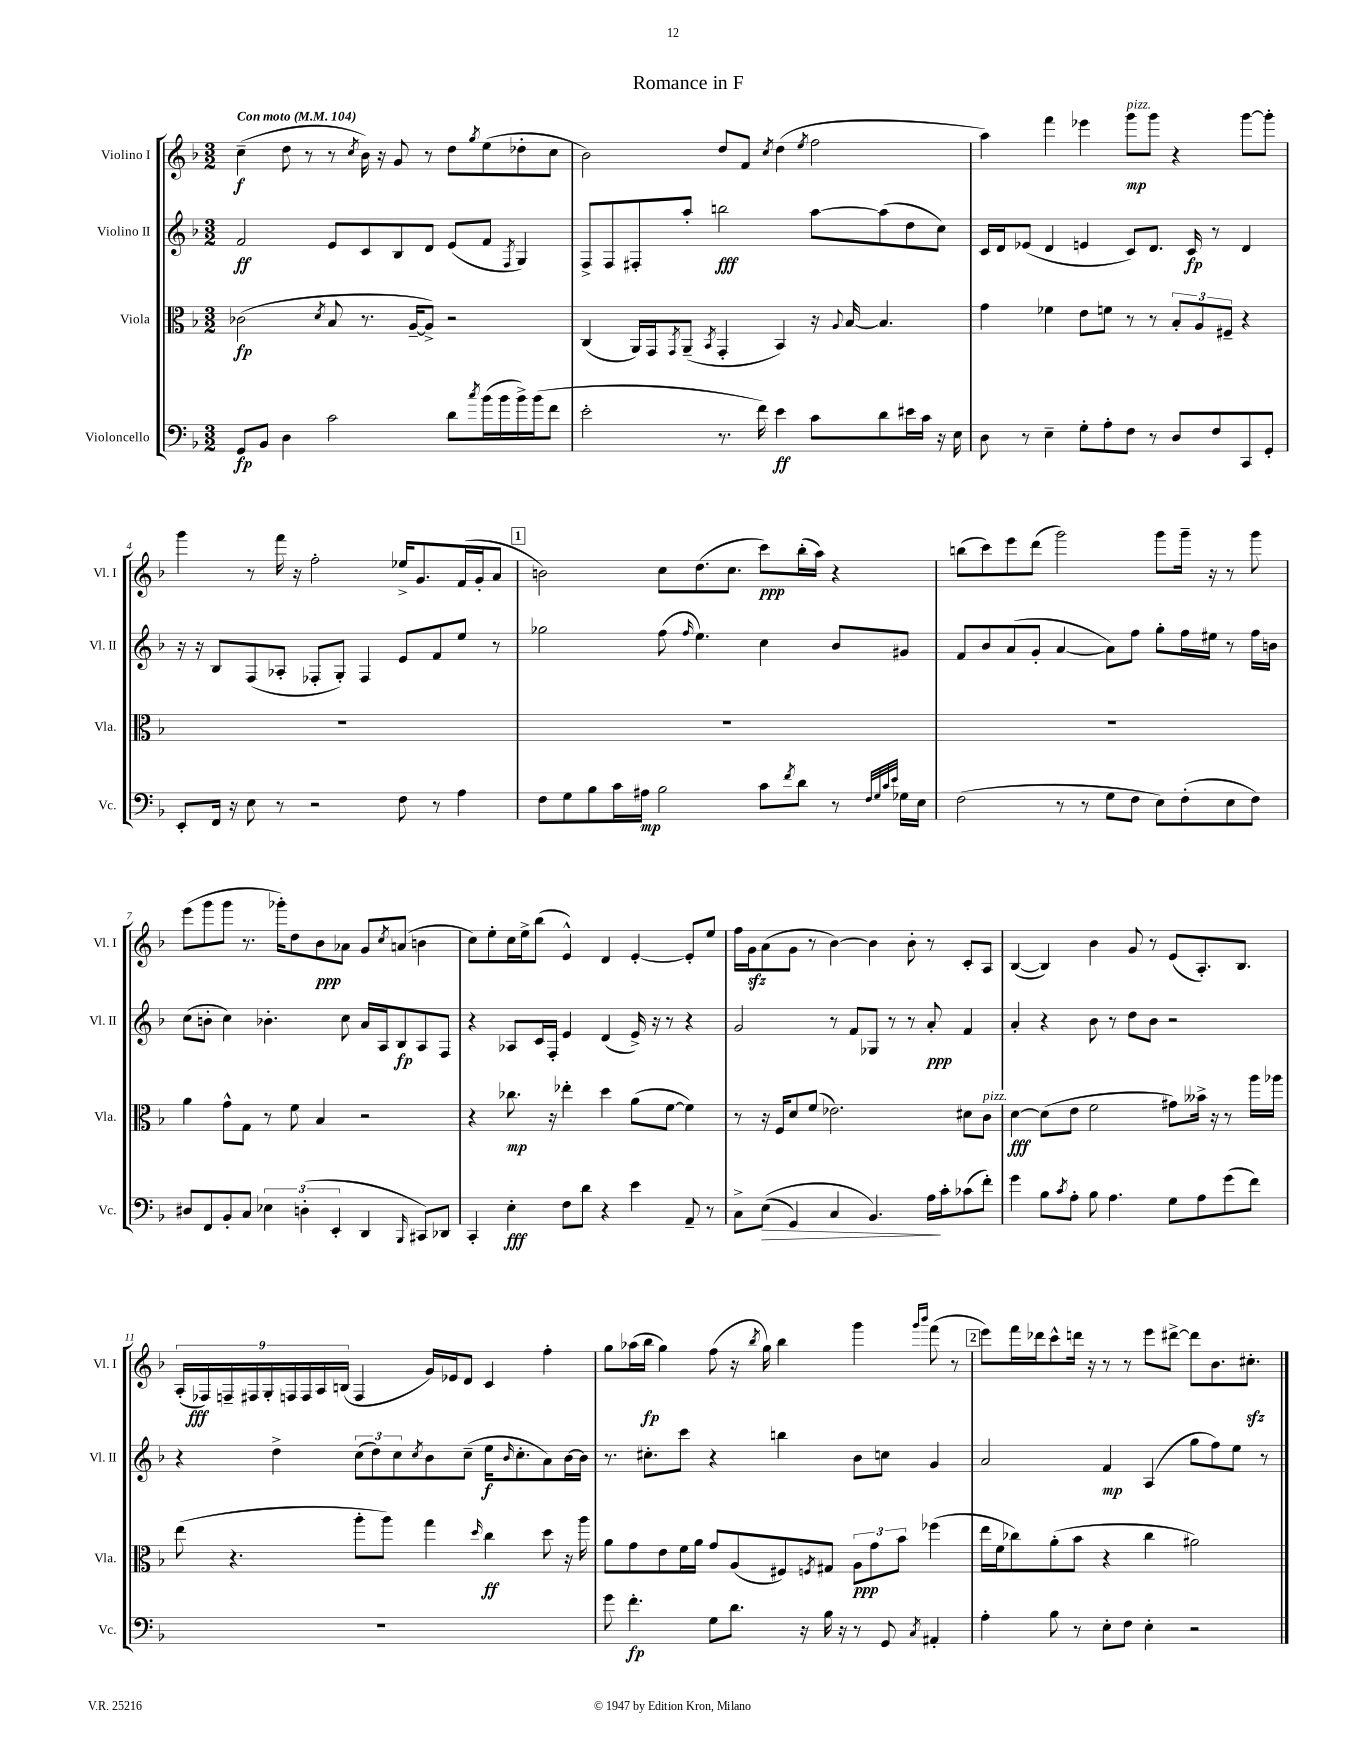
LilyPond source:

\header { title = "Romance in F" }
<<
\new StaffGroup <<
\new Staff = "s0" \with { instrumentName = "Violino I" shortInstrumentName = "Vl. I" } {
    \clef treble \key f \major \numericTimeSignature \time 3/2 \tempo "Con moto" 4 = 104
    c''4--\f( d''8 r8 r8 \acciaccatura { c''8 } bes'16) r16 g'8 r8 d''8 \acciaccatura { g''8 } e''8( des''8-. c''8 |
    bes'2) d''8 f'8 \acciaccatura { c''8 } d''4( \acciaccatura { e''8 } f''2 |
    a''4) f'''4 ees'''4 g'''8\mp^\markup { \italic "pizz." } g'''8 r4 g'''8~ g'''8-. |
    g'''4 r8 f'''16 r16 f''2-. ees''16-> g'8. f'16( g'16-. a'8 |
    \mark \markup { \box "1" } b'2) c''8 d''8.( c''8. c'''8\ppp) bes''16-.( a''16) r4 |
    b''8( c'''8) e'''8 d'''8( g'''2) g'''8 g'''16-- r16 r8 g'''8 |
    e'''8( g'''8 g'''8 r8. ges'''16-.) d''8 bes'8\ppp aes'8 g'8 \acciaccatura { c''8 } a'8( b'4 |
    c''8) e''8-. c''16 e''16-> bes''8( e'4-^) d'4 e'4~-. e'8-. e''8 |
    f''16 g'16\sfz a'8( g'8 r8 bes'4~) bes'4 bes'8-. r8 c'8-. a8 |
    bes4~( bes4) bes'4 g'8 r8 e'8( a8.-.) bes8. |
    \tuplet 9/8 { a16-.( fes16\fff) f16-- fis16 g16-. f16 f16 a16 b16( } f4 g'16) ees'16 d'8 c'4 f''4-. |
    g''8 aes''16( bes''16\fp g''4) f''8( r16 \acciaccatura { bes''8 } g''16) bes''4 g'''4 \grace { g'''16 bes'''16 } f'''8( r8 |
    \mark \markup { \box "2" } e'''8) f'''16 des'''16 c'''8-^ d'''16 r16 r8 r8 e'''8 dis'''8~-> dis'''8 bes'8. cis''8.-.\sfz \bar "|." |
}
\new Staff = "s1" \with { instrumentName = "Violino II" shortInstrumentName = "Vl. II" } {
    \clef treble \key f \major \numericTimeSignature \time 3/2
    f'2\ff e'8 c'8 bes8 d'8 e'8( f'8 \acciaccatura { f8 } g4) |
    f8-> f8 fis8-. a''8-. b''2\fff a''8~ a''8( d''8 c''8) |
    c'16 d'16 ees'8( d'4 e'4 c'8) d'8. c'16\fp r8 d'4 |
    r16 r16 bes8 f8( aes8-. fes8-. g8-.) fes4 e'8 f'8 e''8 r8 |
    \mark \markup { \box "1" } ges''2 f''8( \grace { f''16 } e''4.) c''4 bes'8 gis'8 |
    f'8 bes'8 a'8( g'8-. a'4~ a'8) f''8 g''8-. f''16 eis''16 r8 f''16 b'16 |
    c''8( b'8-. c''4) bes'4.-. c''8 a'16 a16 bes8\fp a8 f8 |
    r4 aes8 c'16 f16-. e'4 d'4( e'16->) r16 r8 r4 |
    g'2 r8 f'8 ges8 r8 r8 a'8-.\ppp f'4 |
    a'4-. r4 bes'8 r8 d''8 bes'8 r2 |
    r4 d''4-> \tuplet 3/2 { c''8( d''8) c''8 } \acciaccatura { c''8 } bes'8 c''8--( e''16\f \grace { bes'16 } c''8.-. a'8) bes'16~ bes'16 |
    r8. cis''8.-. c'''8 r4 b''4 bes'8 c''8 g'4 |
    \mark \markup { \box "2" } a'2 f'4\mp a4( g''8 f''8) e''8 r8 \bar "|." |
}
\new Staff = "s2" \with { instrumentName = "Viola" shortInstrumentName = "Vla." } {
    \clef alto \key f \major \numericTimeSignature \time 3/2
    ces'2\fp( \acciaccatura { d'8 } bes8 r8. a16~-- a8->) r2 |
    c4( a,16) g,16 \acciaccatura { g,8 } a,8--( \acciaccatura { bes,8 } g,4-. bes,4) r16 \appoggiatura { a8 } bes16~ bes4. |
    g'4 fes'4 e'8 f'8 r8 r8 \tuplet 3/2 { bes8-. a8 fis8-- } r4 |
    R1. |
    \mark \markup { \box "1" } R1. |
    R1. |
    a'4 g'8-^ g8 r8 f'8 bes4 r2 |
    r4 ces''8.\mp r16 ees''4-. d''4 a'8( f'8~ f'4) |
    r8 r16 f16 d'8 f'8( ees'2.) dis'8 c'8^\markup { \italic "pizz." } |
    d'4~\fff d'8( e'8 f'2 gis'8) beses'16-> r16 r8 a''16 aes''16 |
    e''8( r4. a''8-. a''8) g''4 \grace { d''16 } c''4\ff d''8 r16 a''16 |
    a'8 g'8 e'8 f'16 a'16 g'8 a8( fis8) \acciaccatura { f8 } gis8 \tuplet 3/2 { a8\ppp g'8 bes'8 } fes''4( |
    \mark \markup { \box "2" } e''16 f'16 ces''8) a'8-.( bes'8 r4 ces''4 ais'2) \bar "|." |
}
\new Staff = "s3" \with { instrumentName = "Violoncello" shortInstrumentName = "Vc." } {
    \clef bass \key f \major \numericTimeSignature \time 3/2
    g,8\fp bes,8 d4 c'2 d'8 \acciaccatura { c''8 } bes'16( bes'16 bes'16->) bes'16( f'8 |
    e'2-. r8. f'16) e'4\ff c'8 d'8 eis'16 c'16 r16 e16 |
    d8 r8 e4-- g8-. a8-. f8 r8 d8 f8 c,8 g,8-. |
    e,8-. f,16 r16 e8 r8 r2 f8 r8 a4 |
    \mark \markup { \box "1" } f8 g8 bes8 c'16 ais16\mp bes2 c'8 \acciaccatura { f'8 } d'8 r8 \grace { f32 g32 c'32 e'32 } ges16 e16 |
    f2( r8 r8 g8 f8 e8) f8-.( e8 f8) |
    dis8 f,8 bes,8-. c8 \tuplet 3/2 { ees4 d4-.( e,4-. } d,4 \grace { bes,,16 } cis,8) des,8 |
    c,4-. e4-.\fff f8 d'8 r4 e'4 a,8-- r8 |
    c8-> e8\>(\( g,4) c4 bes,4.\) a16\! c'16-. ces'8( f'8-.) |
    g'4 bes8 \acciaccatura { c'8 } a8-. bes8 a4. g8 a8 g'8( f'8) |
    R1. |
    g'8 f'4.-.\fp g8 d'8. r16 bes16 r16 r8 g,8 \acciaccatura { c8 } ais,4-. |
    \mark \markup { \box "2" } a4-. bes8 r8 e8-. f8 e4-. r2 \bar "|." |
}
>>
>>
